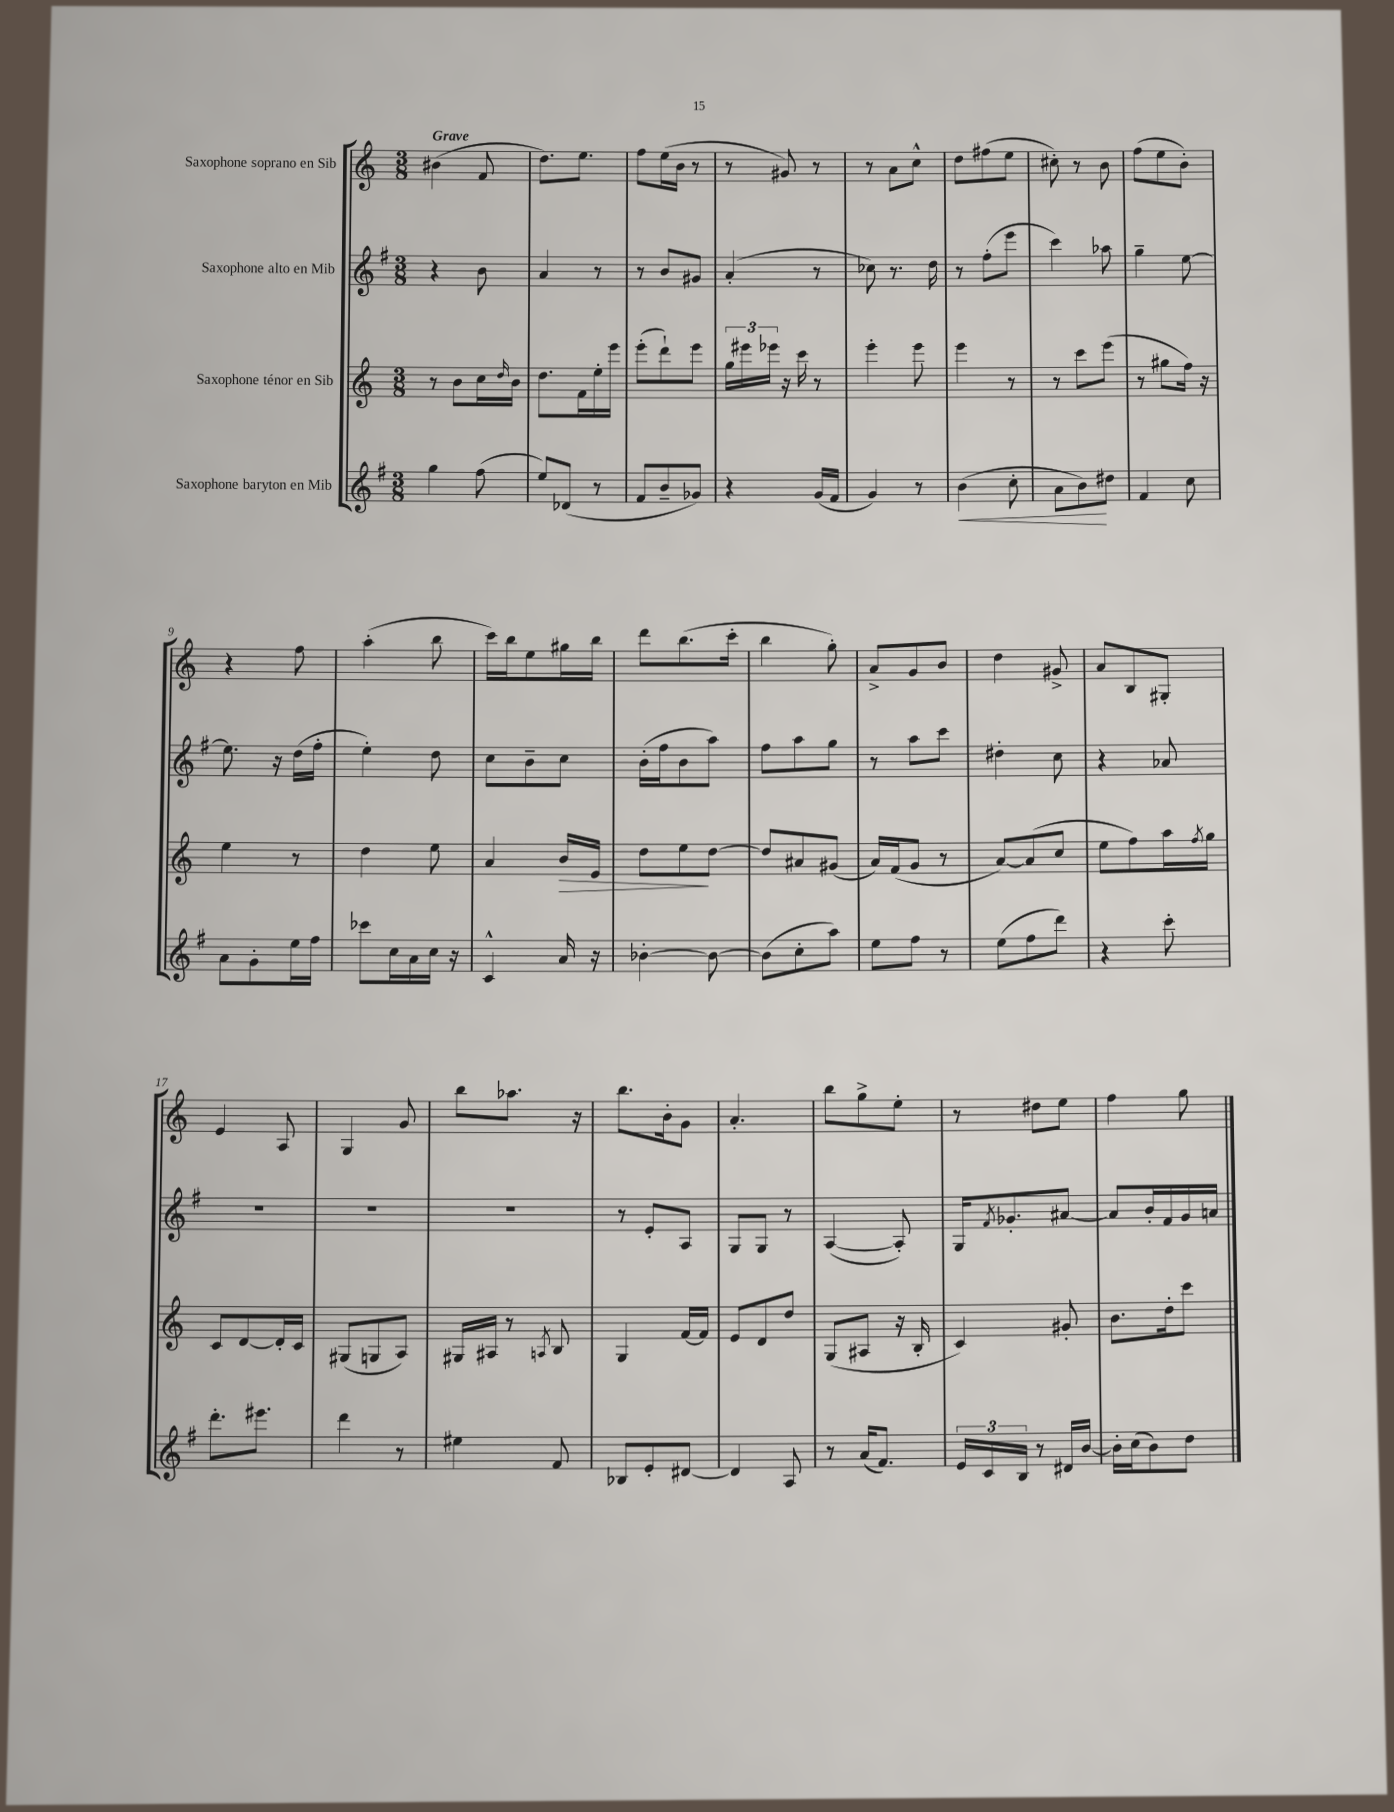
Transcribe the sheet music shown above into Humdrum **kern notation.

**kern	**dynam	**kern	**dynam	**kern	**kern
*part4	*part4	*part3	*part3	*part2	*part1
*staff4	*staff4	*staff3	*staff3	*staff2	*staff1
*I"Saxophone baryton en Mib	*	*I"Saxophone ténor en Sib	*	*I"Saxophone alto en Mib	*I"Saxophone soprano en Sib
*clefG2	*	*clefG2	*	*clefG2	*clefG2
*k[f#]	*	*k[]	*	*k[f#]	*k[]
*M3/8	*	*M3/8	*	*M3/8	*M3/8
=1	=1	=1	=1	=1	=1
!	!	!	!	!	!LO:TX:a:B:t=Grave
4gg\	.	8r	.	4r	(4b#X\
.	.	8b\L	.	.	.
(8ff#\	.	16cc\L	.	8b\	8f/
.	.	16qqdd/	.	.	.
.	.	16b\JJ	.	.	.
=2	=2	=2	=2	=2	=2
8ee/L)	.	8.dd\L	.	4a/	8.dd\L)
(8d-X/J	.	.	.	.	.
.	.	16f\L	.	.	8.ee\J
8r	.	16ee'\	.	8r	.
.	.	16eee\JJ	.	.	.
=3	=3	=3	=3	=3	=3
8f#/L	.	(8eee'\L	.	8r	8ff\L
8b~/	.	8ddd`\)	.	8b/L	(16ee\L
.	.	.	.	.	16b\JJ
8g-X/J)	.	8eee\J	.	8g#X/J	8r
=4	=4	=4	=4	=4	=4
4r	.	24gg\LL	.	(4a'/	8r
.	.	24eee#X\	.	.	.
.	.	24eee-X\JJ	.	.	.
.	.	16r	.	.	8g#X/)
.	.	16ccc\	.	.	.
(16g/LL	.	8r	.	8r	8r
16f#/JJ	.	.	.	.	.
=5	=5	=5	=5	=5	=5
4g/)	.	4eee'\	.	8cc-X\)	8r
.	.	.	.	8.r	8a\L
8r	.	8eee\	.	.	8cc^^\J
.	.	.	.	16dd\	.
=6	=6	=6	=6	=6	=6
!	!LO:HP:b	!	!	!	!
(4b\	<	4eee\	.	8r	8dd\L
.	.	.	.	(8ff#'\L	(8ff#X\
8cc'\	.	8r	.	8eee\J	8ee\J
=7	=7	=7	=7	=7	=7
8a\L	.	8r	.	4ccc\)	8cc#X'\)
8b\)	.	8ccc\L	.	.	8r
8dd#X\J	[	(8eee\J	.	8aa-X\	8b\
=8	=8	=8	=8	=8	=8
4f#/	.	8r	.	4gg~\	(8ff\L
.	.	8gg#X\L	.	.	8ee\
8cc\	.	16ff\Jk)	.	[8ee\	8b'\J)
.	.	16r	.	.	.
!!LO:LB:g=z
=9	=9	=9	=9	=9	=9
8a\L	.	4ee\	.	8.ee\]	4r
8g'\	.	.	.	.	.
.	.	.	.	16r	.
16ee\L	.	8r	.	(16dd\LL	8ff\
16ff#\JJ	.	.	.	16ff#'\JJ	.
=10	=10	=10	=10	=10	=10
8ccc-X\L	.	4dd\	.	4ee'\)	(4aa'\
16cc\L	.	.	.	.	.
16a\	.	.	.	.	.
16cc\JJ	.	8ee\	.	8dd\	8bb\
16r	.	.	.	.	.
=11	=11	=11	=11	=11	=11
4c^^/	.	4a/	.	8cc\L	16ccc\LL)
.	.	.	.	.	16bb\J
.	.	.	.	8b~\	8ee\
!	!	!	!LO:HP:b	!	!
16a/	.	16b/LL	>	8cc\J	16gg#X\L
16r	.	16e/JJ	.	.	16bb\JJ
=12	=12	=12	=12	=12	=12
[4b-X'\	.	8dd\L	.	(16b'\LL	8ddd\L
.	.	.	.	16ff#\J	.
.	.	8ee\	.	8b\	(8.bb\
8b-\_	.	[8dd\J	]	8aa\J)	.
.	.	.	.	.	16ccc'\Jk
=13	=13	=13	=13	=13	=13
(8b-\L]	.	8dd/L]	.	8ff#\L	4bb\
8cc'\	.	8a#X/	.	8aa\	.
8aa\J)	.	(8g#X/J	.	8gg\J	8gg'\)
=14	=14	=14	=14	=14	=14
8ee\L	.	16a/LL)	.	8r	8a^/L
.	.	(16f/J	.	.	.
8ff#\J	.	8g/J	.	8aa\L	8g/
8r	.	8r	.	8ccc\J	8b/J
=15	=15	=15	=15	=15	=15
(8ee\L	.	[8a/L)	.	4dd#X'\	4dd\
8ff#\	.	(8a/]	.	.	.
8ddd\J)	.	8cc/J	.	8cc\	8g#X^/
=16	=16	=16	=16	=16	=16
4r	.	8ee\L	.	4r	8a/L
.	.	8ff\)	.	.	8B/
8ccc'\	.	16aa\L	.	8a-X/	8G#X'/J
.	.	8qff/	.	.	.
.	.	16gg\JJ	.	.	.
!!LO:LB:g=z
=17	=17	=17	=17	=17	=17
8.ddd'\L	.	8c/L	.	4.r	4e/
.	.	[8d/	.	.	.
8.eee#X\J	.	.	.	.	.
.	.	16d'/L]	.	.	8A/
.	.	16c/JJ	.	.	.
=18	=18	=18	=18	=18	=18
4ddd\	.	(8G#X/L	.	4.r	4G/
.	.	8Gn/	.	.	.
8r	.	8A/J)	.	.	8g/
=19	=19	=19	=19	=19	=19
4ee#X\	.	16G#X/LL	.	4.r	8bb\L
.	.	16A#X/JJ	.	.	.
.	.	8r	.	.	8.aa-X\J
.	.	8qAn/	.	.	.
8f#/	.	8B/	.	.	.
.	.	.	.	.	16r
=20	=20	=20	=20	=20	=20
8B-X/L	.	4G/	.	8r	8.bb\L
8e'/	.	.	.	8e'/L	.
.	.	.	.	.	16b'\k
[8d#X/J	.	[16f/LL	.	8A/J	8g\J
.	.	16f/JJ]	.	.	.
=21	=21	=21	=21	=21	=21
4d#/]	.	8e/L	.	8G/L	4.a'/
.	.	8d/	.	8G/J	.
8A/	.	8dd/J	.	8r	.
=22	=22	=22	=22	=22	=22
8r	.	(8G/L	.	([4A/	8bb\L
(16a/KL	.	8A#X/J	.	.	8gg^\
8.f#/J)	.	.	.	.	.
.	.	16r	.	8A'/])	8ee'\J
.	.	16B'/	.	.	.
=23	=23	=23	=23	=23	=23
24e/LL	.	4c/)	.	16G/KL	8r
24c/	.	.	.	.	.
.	.	.	.	8qf#/	.
.	.	.	.	8.g-X'/	.
24B/JJ	.	.	.	.	.
8r	.	.	.	.	8dd#X\L
16d#X/LL	.	8g#X'/	.	[8a#X/J	8ee\J
[16b/JJ	.	.	.	.	.
=24	=24	=24	=24	=24	=24
16b'\LL]	.	8.b\L	.	8a#/L]	4ff\
(16cc\J	.	.	.	.	.
8b\)	.	.	.	16b'/L	.
.	.	16dd'\k	.	16f#/	.
8dd\J	.	8ccc\J	.	16g/	8gg\
.	.	.	.	16an/JJ	.
==	==	==	==	==	==
*-	*-	*-	*-	*-	*-
